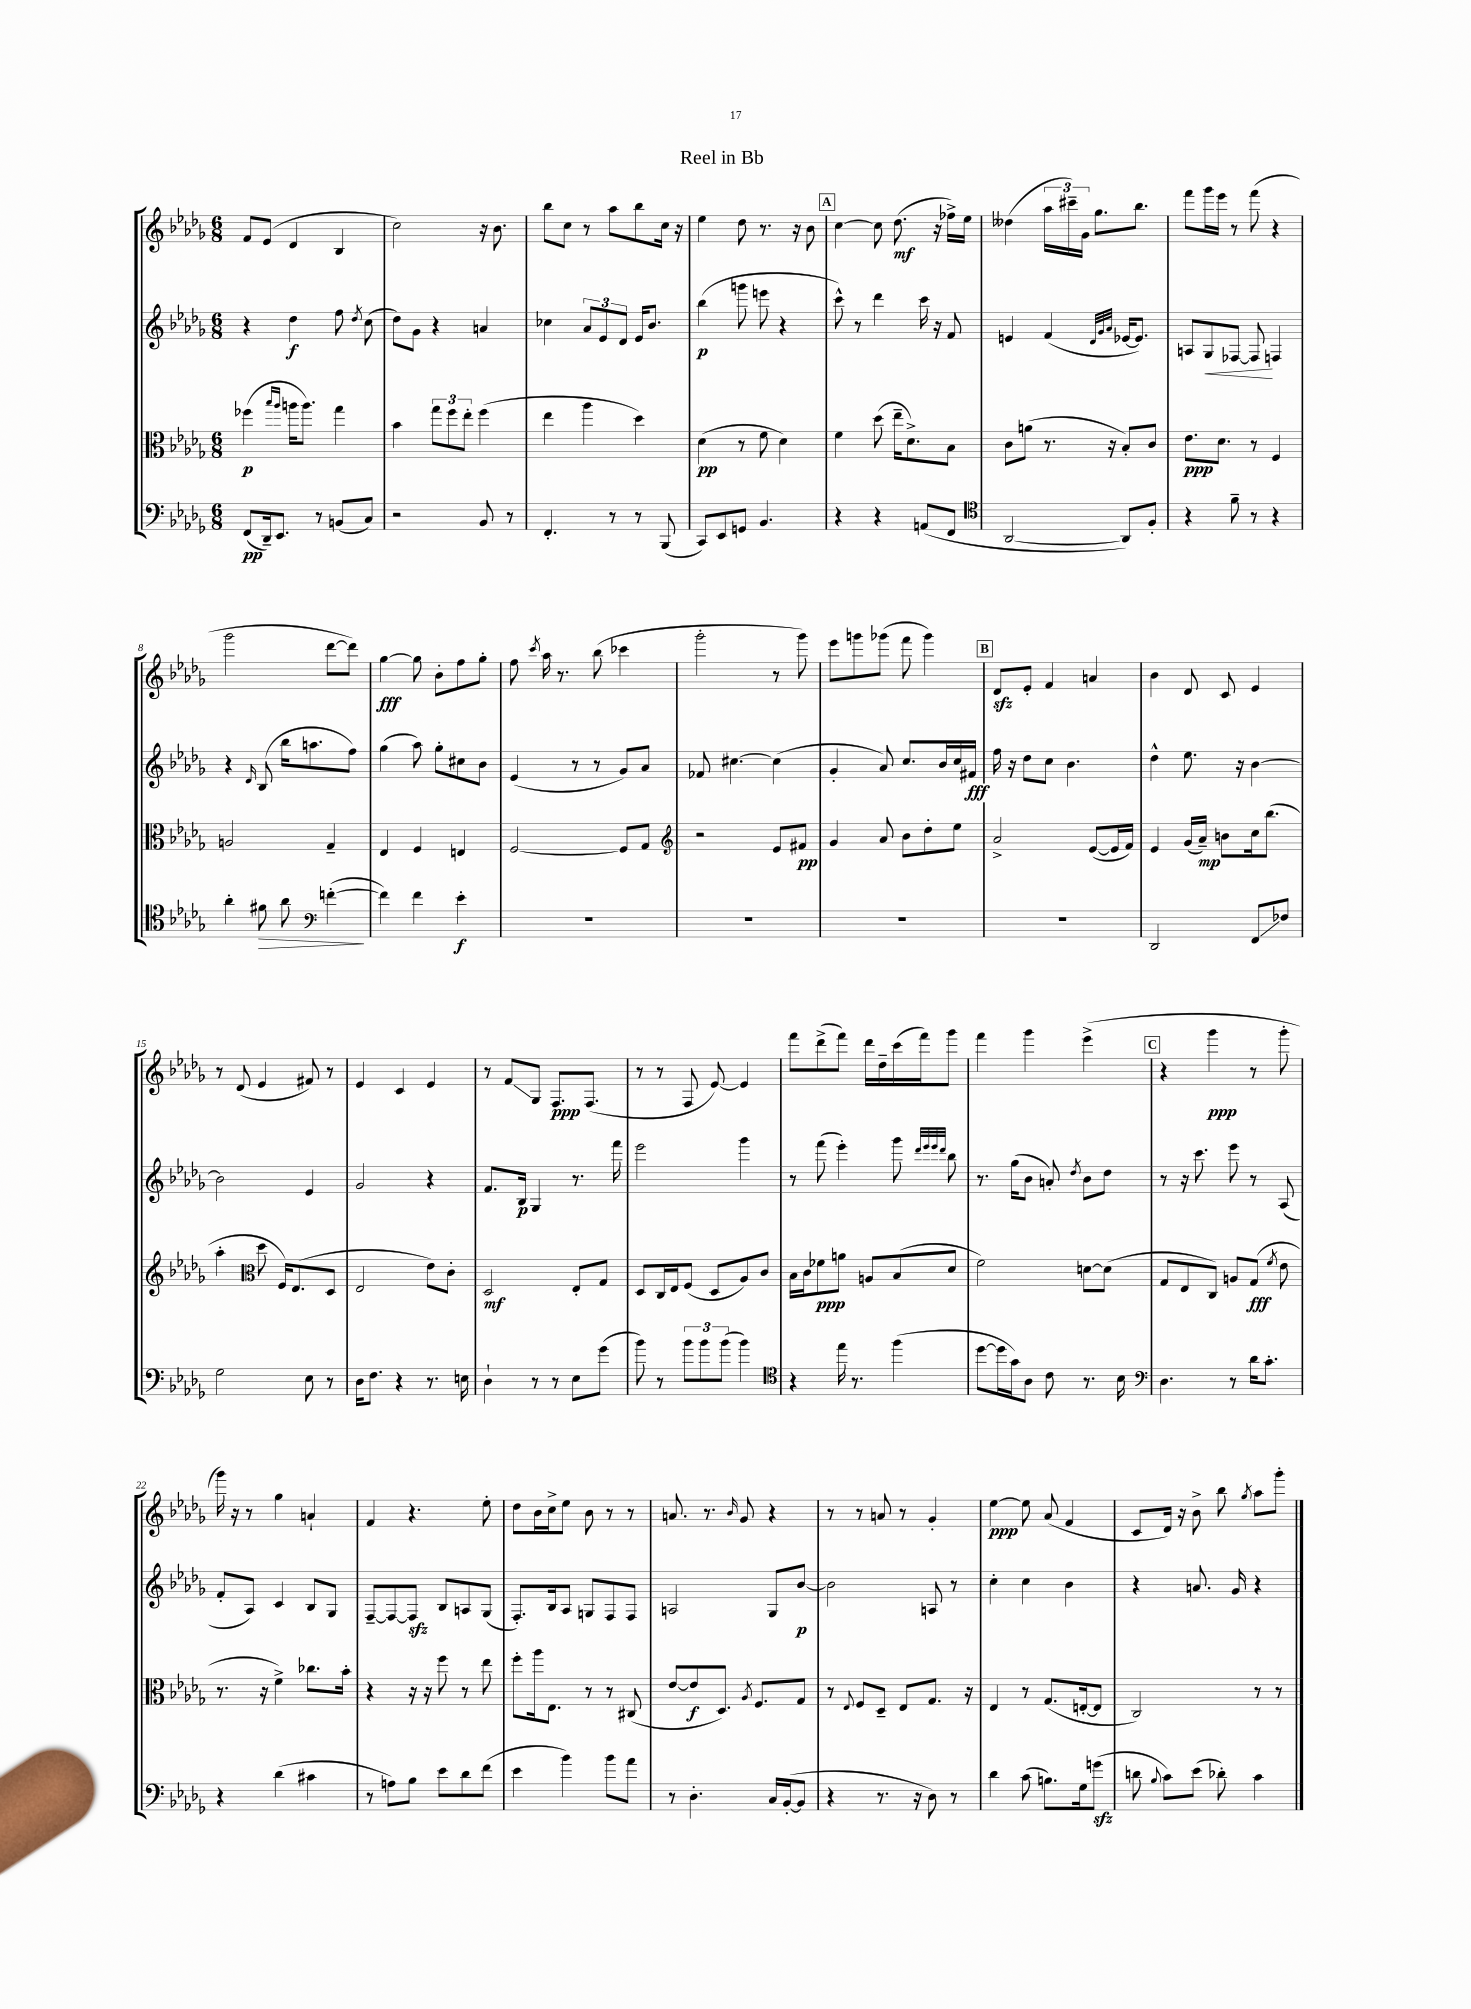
\header { title = "Reel in Bb" }
<<
\new StaffGroup <<
\new Staff = "s0" {
    \clef treble \key des \major \numericTimeSignature \time 6/8
    \autoBeamOff f'8[ ees'8]( des'4 bes4 |
    c''2) r16 bes'8. |
    bes''8[ c''8] r8 aes''8[ bes''8 c''16] r16 |
    ees''4 des''8 r8. r16 bes'8 |
    \mark \markup { \box "A" } c''4~ c''8 des''8.\mf( r16 fes''16[->) ees''16] |
    deses''4( \tuplet 3/2 { aes''16[ cis'''16--) ges'16] } ges''8.[ bes''8.] |
    f'''8[ ges'''16 ees'''16] r8 f'''8( r4 |
    ges'''2 des'''8[~ des'''8]) |
    ges''4~\fff ges''8 bes'8[-. f''8 ges''8]-. |
    f''8 \acciaccatura { c'''8 } aes''16 r8. bes''8( ces'''4 |
    ges'''2-. r8 ges'''8) |
    ees'''8[ g'''8 ges'''8]( f'''8 ges'''4) |
    \mark \markup { \box "B" } des'8[\sfz ees'8]-. f'4 a'4 |
    bes'4 des'8 c'8 ees'4 |
    r8 des'8( ees'4 fis'8) r8 |
    ees'4 c'4 ees'4 |
    r8 f'8[\glissando ges8] f8.[\ppp f8.]( |
    r8 r8 f8 ees'8~) ees'4 |
    f'''8[ des'''8->( f'''8]) des'''16[ des''16-- c'''16( f'''16) ges'''8] |
    f'''4 ges'''4 ees'''4->( |
    \mark \markup { \box "C" } r4 ges'''4\ppp r8 ges'''8-. |
    ges'''16) r16 r8 ges''4 a'4-! |
    f'4 r4. ees''8-. |
    des''8[ bes'16 c''16-> ees''8] bes'8 r8 r8 |
    a'8. r8. \grace { bes'16 } ges'8 r4 |
    r8 r8 a'8 r8 ges'4-. |
    ees''4~\ppp ees''8 aes'8( f'4 |
    c'8[ des'16]) r16 bes'8-> bes''8 \acciaccatura { ges''8 } aes''8[ ges'''8]-. \bar "|." |
}
\new Staff = "s1" {
    \clef treble \key des \major \numericTimeSignature \time 6/8
    \autoBeamOff r4 des''4\f f''8 \acciaccatura { des''8 } c''8( |
    des''8[) ges'8] r4 a'4 |
    ces''4 \tuplet 3/2 { aes'8[ ees'8 des'8] } ees'16[ bes'8.] |
    bes''4\p( g'''8 e'''8 r4 |
    \mark \markup { \box "A" } c'''8-^) r8 des'''4 c'''16 r16 f'8 |
    e'4 f'4( \grace { des'32[ ges'32 aes'32] } ees'16[~ ees'8.]) |
    a8[ ges8\< fes8]~ fes8\! f4 |
    r4 \grace { des'16 } bes8( bes''16[ a''8. f''8]) |
    ges''4( aes''8) ges''8[-. cis''8 bes'8] |
    ees'4( r8 r8 ges'8[) aes'8] |
    fes'8 cis''4.~ cis''4( |
    ges'4-. aes'8) c''8.[ bes'16 c''16 fis'16]\fff |
    \mark \markup { \box "B" } f''16 r16 des''8[ c''8] bes'4. |
    des''4-^ ees''8. r16 bes'4~ |
    bes'2 ees'4 |
    ges'2 r4 |
    f'8.[ bes16]\p ges4 r8. f'''16 |
    ees'''2 ges'''4 |
    r8 f'''8( ees'''4-.) ges'''8 \grace { des'''32[ ees'''32 ees'''32 des'''32] } bes''8 |
    r8. ges''16[( bes'8] a'8-.) \acciaccatura { des''8 } bes'8[ des''8] |
    \mark \markup { \box "C" } r8 r16 c'''8. ees'''8 r8 aes8( |
    f'8[-. aes8]) c'4 bes8[ ges8] |
    f8[~-- f8~ f8]\sfz bes8[ a8 ges8]( |
    f8.[-.) bes16 aes8] g8[ f8 f8] |
    a2 ges8[ bes'8]~\p |
    bes'2 a8 r8 |
    c''4-. c''4 bes'4 |
    r4 a'8. ges'16 r4 \bar "|." |
}
\new Staff = "s2" {
    \clef alto \key des \major \numericTimeSignature \time 6/8
    \autoBeamOff fes''4\p( \grace { bes''16[ aes''16] } a''16[ a''8.]) ges''4 |
    bes'4 \tuplet 3/2 { ges''8[ f''8 ees''8]-. } f''4( |
    ees''4 aes''4 des''4) |
    des'4\pp( r8 f'8 des'4) |
    \mark \markup { \box "A" } f'4 des''8( ees''16[-- des'8.->) bes8] |
    c'8[ a'8]( r8. r16 bes8[-.) c'8] |
    ees'8.[\ppp des'8.] r8 f4 |
    a2 ges4-- |
    ees4 f4 e4 |
    f2~ f8[ ges8] |
    \clef treble r2 ees'8[ fis'8]\pp |
    ges'4 aes'8 bes'8[ des''8-. ees''8] |
    \mark \markup { \box "B" } aes'2-> ees'8[~( ees'16 f'16]) |
    ees'4 ges'16[( aes'16]--\mp) b'8[ c''16 bes''8.]( |
    aes''4-. \clef alto des''8 f16[) ees8.( des8] |
    ees2 ees'8[) c'8]-. |
    des2\mf ees8[-. ges8] |
    des8[ c16 ees16 f8]( des8[ aes8) c'8] |
    bes16[ c'16 fes'8\ppp a'8] a8[ bes8( des'8] |
    f'2) d'8[~ d'8]( |
    \mark \markup { \box "C" } ges8[ ees8 c8]) a8[ ges8]\fff( \acciaccatura { f'8 } ees'8 |
    r8. r16 f'4->) ces''8.[ bes'16]-. |
    r4 r16 r16 f''8 r8 ees''8 |
    f''8[-. aes''16 ees8.] r8 r8 cis8( |
    ees'8[~ ees'8\f des8.]) \acciaccatura { aes8 } f8.[ ges8] |
    r8 \appoggiatura { ees8 } f8[ des8]-- ees8[ ges8.] r16 |
    ees4 r8 ges8.[( e16~-. e8] |
    c2) r8 r8 \bar "|." |
}
\new Staff = "s3" {
    \clef bass \key des \major \numericTimeSignature \time 6/8
    \autoBeamOff f,8[\pp( des,16--) ees,8.] r8 b,8[( c8]) |
    r2 bes,8 r8 |
    f,4.-. r8 r8 bes,,8( |
    c,8[) ees,8 g,8] bes,4. |
    \mark \markup { \box "A" } r4 r4 a,8[( f,8] |
    \clef tenor aes,2~ aes,8[) f8]-. |
    r4 f'8-- r8 r4 |
    aes'4-. fis'8\> aes'8 \clef bass f'4~-.\!( |
    f'4) f'4 ees'4-.\f |
    R2. |
    R2. |
    R2. |
    \mark \markup { \box "B" } R2. |
    des,2 f,8[\glissando fes8] |
    ges2 ees8 r8 |
    des16[ f8.] r4 r8. e16 |
    des4-! r8 r8 ees8[ ges'8]( |
    bes'8) r8 \tuplet 3/2 { bes'8[ bes'8 bes'8]( } bes'4) |
    \clef tenor r4 ees''16 r8. f''4( |
    des''8[~ des''16 ges'16) aes8] c'8 r8. bes16 |
    \mark \markup { \box "C" } \clef bass des4. r8 des'16[ c'8.]-. |
    r4 des'4( cis'4 |
    r8 a8[) bes8] ees'8[ des'8 f'8]( |
    ees'4 bes'4) bes'8[ aes'8] |
    r8 des4.-. c16[ bes,16~-.( bes,8] |
    r4 r8. r16 des8) r8 |
    des'4 c'8( b8.[) ges16 g'8]\sfz( |
    d'8 \appoggiatura { bes8 } c'8[) ees'8]( des'8-.) c'4 \bar "|." |
}
>>
>>
